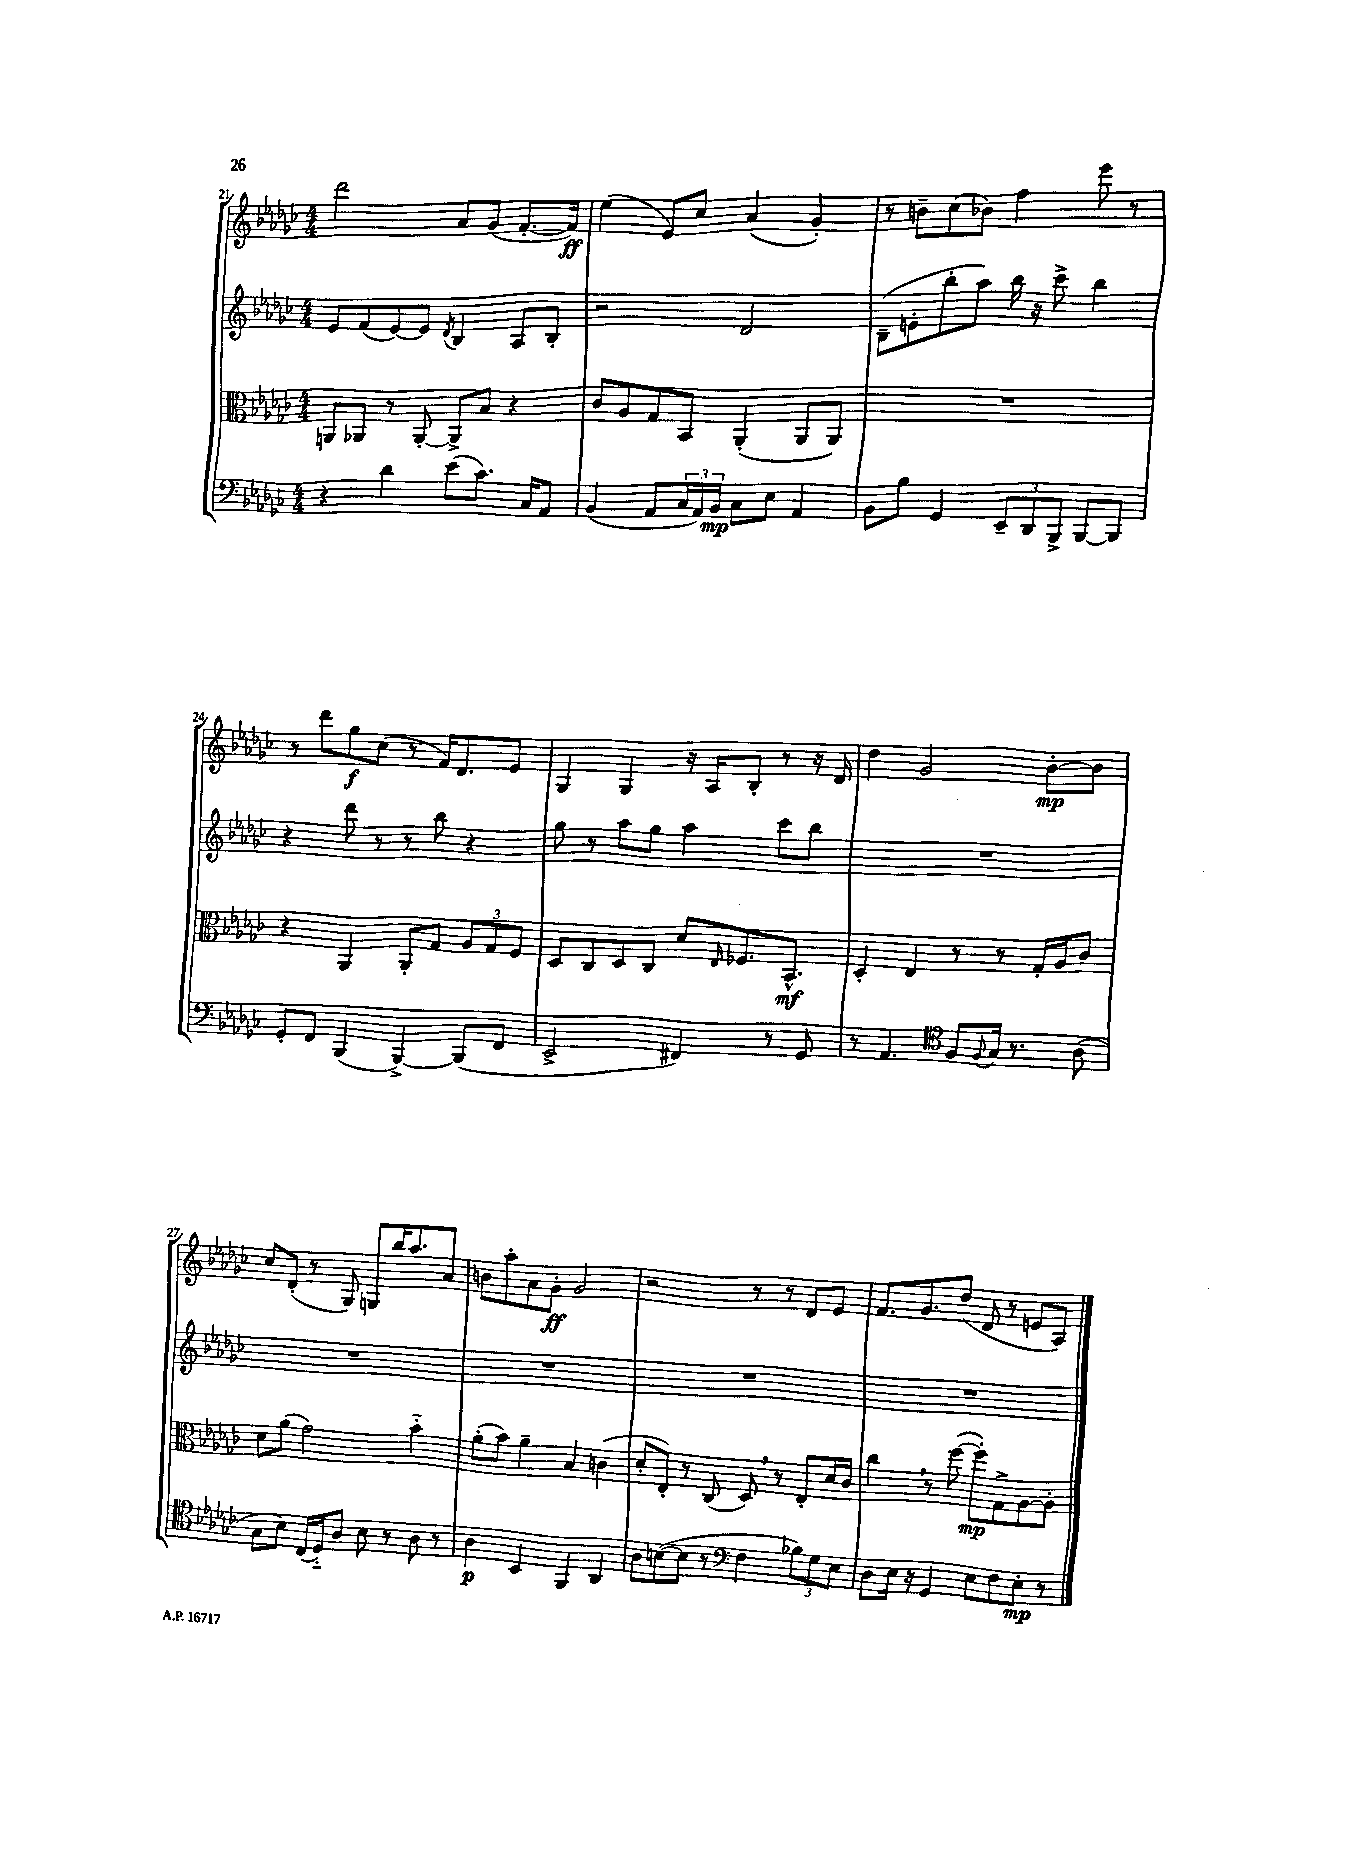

**kern	**dynam	**kern	**dynam	**kern	**kern	**dynam
*part4	*part4	*part3	*part3	*part2	*part1	*part1
*staff4	*staff4	*staff3	*staff3	*staff2	*staff1	*staff1
*clefF4	*	*clefC3	*	*clefG2	*clefG2	*
*k[b-e-a-d-g-c-]	*	*k[b-e-a-d-g-c-]	*	*k[b-e-a-d-g-c-]	*k[b-e-a-d-g-c-]	*
*M4/4	*	*M4/4	*	*M4/4	*M4/4	*
=21	=21	=21	=21	=21	=21	=21
4r	.	8AAn/L	.	8e-/L	2ddd-\	.
.	.	8AA-X/J	.	(8f/	.	.
4d-\	.	8r	.	[8e-/)	.	.
.	.	[8AA-'/	.	8e-/J]	.	.
.	.	.	.	8qd-/	.	.
(8e-\L	.	8AA-^/L]	.	4B-/	8a-/L	.
8.c-\J)	.	8B-/J	.	.	(8g-/J	.
.	.	4r	.	8A-/L	[8.f'/L	.
16C-/KL	.	.	.	.	.	.
8AA-/J	.	.	.	8B-'/J	.	.
.	.	.	.	.	16f/Jk])	ff
=22	=22	=22	=22	=22	=22	=22
(4BB-/	.	8c-/L	.	2r	(4ee-\	.
.	.	8A-/	.	.	.	.
8AA-/L	.	8G-/	.	.	8e-/L)	.
24C-/L	.	8BB-/J	.	.	8cc-/J	.
24AA-/)	.	.	.	.	.	.
24BB-/JJ	mp	.	.	.	.	.
8C-\L	.	(4AA-'/	.	2d-/	(4a-/	.
8E-\J	.	.	.	.	.	.
4AA-/	.	8AA-/L	.	.	4g-'/)	.
.	.	8AA-/J)	.	.	.	.
=23	=23	=23	=23	=23	=23	=23
8BB-\L	.	1r	.	(8B-~\L	8r	.
8B-\J	.	.	.	8en'\	8bn~\L	.
4GG-/	.	.	.	8bb-'\	(8cc-\	.
.	.	.	.	8aa-\J)	8b-X\J)	.
12EE-~/L	.	.	.	16bb-\	4ff\	.
.	.	.	.	16r	.	.
12DD-/	.	.	.	.	.	.
.	.	.	.	8ccc-^\	.	.
12BBB-^/J	.	.	.	.	.	.
[8BBB-/L	.	.	.	4bb-\	8eee-\	.
8BBB-/J]	.	.	.	.	8r	.
!!LO:LB:g=z
=24	=24	=24	=24	=24	=24	=24
8GG-'/L	.	4r	.	4r	8r	.
8FF/J	.	.	.	.	8ddd-\L	.
(4BBB-/	.	4AA-/	.	8ddd-\	8gg-\	f
.	.	.	.	8r	(8cc-\J	.
[4BBB-^/)	.	8AA-'/L	.	8r	8r	.
.	.	8G-/J	.	8bb-\	16f/KL)	.
.	.	.	.	.	8.d-/	.
(8BBB-/L]	.	12A-/L	.	4r	.	.
.	.	12G-/	.	.	.	.
8FF/J	.	.	.	.	8e-/J	.
.	.	12F/J	.	.	.	.
=25	=25	=25	=25	=25	=25	=25
2EE-^/	.	8D-/L	.	8gg-\	4G-/	.
.	.	8C-/	.	8r	.	.
.	.	8D-/	.	8aa-\L	4G-/	.
.	.	8C-/J	.	8gg-\J	.	.
4FF#X/)	.	8d-/L	.	4aa-\	16r	.
.	.	.	.	.	16A-/KL	.
.	.	16qqE-/	.	.	.	.
.	.	8.F-X/	.	.	8B-'/J	.
8r	.	.	.	8ccc-\L	8r	.
.	.	8.BB-^^/J	mf	.	.	.
8GG-/	.	.	.	8bb-\J	16r	.
.	.	.	.	.	16d-/	.
=26	=26	=26	=26	=26	=26	=26
8r	.	4D-'/	.	1r	4dd-\	.
4.AA-/	.	.	.	.	.	.
.	.	4E-/	.	.	2g-/	.
*clefC4	*	*	*	*	*	*
8F/L	.	8r	.	.	.	.
8qqF/	.	.	.	.	.	.
16G-/Jk	.	8r	.	.	.	.
8.r	.	.	.	.	.	.
.	.	16G-'/LL	.	.	[8b-'\L	mp
.	.	16A-/J	.	.	.	.
(8A-\	.	8c-/J	.	.	8b-\J]	.
!!LO:LB:g=z
=27	=27	=27	=27	=27	=27	=27
8G-\L	.	8d-\L	.	1r	8cc-/L	.
8B-\J)	.	(8a-\J	.	.	(8d-'/J	.
(16C-/LL	.	2g-\)	.	.	8r	.
16D-/J)	.	.	.	.	.	.
8A-/J	.	.	.	.	8G-/)	.
8B-\	.	.	.	.	8Gn/L	.
8r	.	.	.	.	16bb-/K	.
.	.	.	.	.	8.aa-/	.
8A-\	.	4b-\	.	.	.	.
8r	.	.	.	.	8a-/J	.
=28	=28	=28	=28	=28	=28	=28
4A-\	p	(8a-'\L	.	1r	8bn\L	.
.	.	8b-\J)	.	.	8aa-'\	.
4BB-/	.	4a-~\	.	.	8a-\	.
.	.	.	.	.	8g-'\J	ff
4FF/	.	4B-/	.	.	2g-/	.
4AA-/	.	(4cn\	.	.	.	.
=29	=29	=29	=29	=29	=29	=29
8A-\L	.	8d-'/L	.	1r	2r	.
([8Bn\	.	8E-'/J)	.	.	.	.
8B\J]	.	8r	.	.	.	.
8r	.	(8C-/	.	.	.	.
*clefF4	*	*	*	*	*	*
4F\	.	8D-,/)	.	.	8r	.
.	.	8r	.	.	8r	.
12B-X\L)	.	8E-'/L	.	.	8d-/L	.
12G-\	.	.	.	.	.	.
.	.	16d-/L	.	.	8e-/J	.
12E-\J	.	.	.	.	.	.
.	.	16c-/JJ	.	.	.	.
=30	=30	=30	=30	=30	=30	=30
8D-\L	.	4cc-,\	.	1r	8.f/L	.
16E-\Jk	.	.	.	.	.	.
16r	.	.	.	.	8.g-/	.
4GG-/	.	8r	.	.	.	.
.	.	([8ff\	.	.	(8dd-/J	.
8E-\L	.	8ff'\L])	mp	.	8d-/	.
8F\	.	8G-^\	.	.	8r	.
8E-'\J	mp	[8A-\	.	.	8en/L	.
8r	.	8A-'\J]	.	.	8A-/J)	.
==	==	==	==	==	==	==
*-	*-	*-	*-	*-	*-	*-
